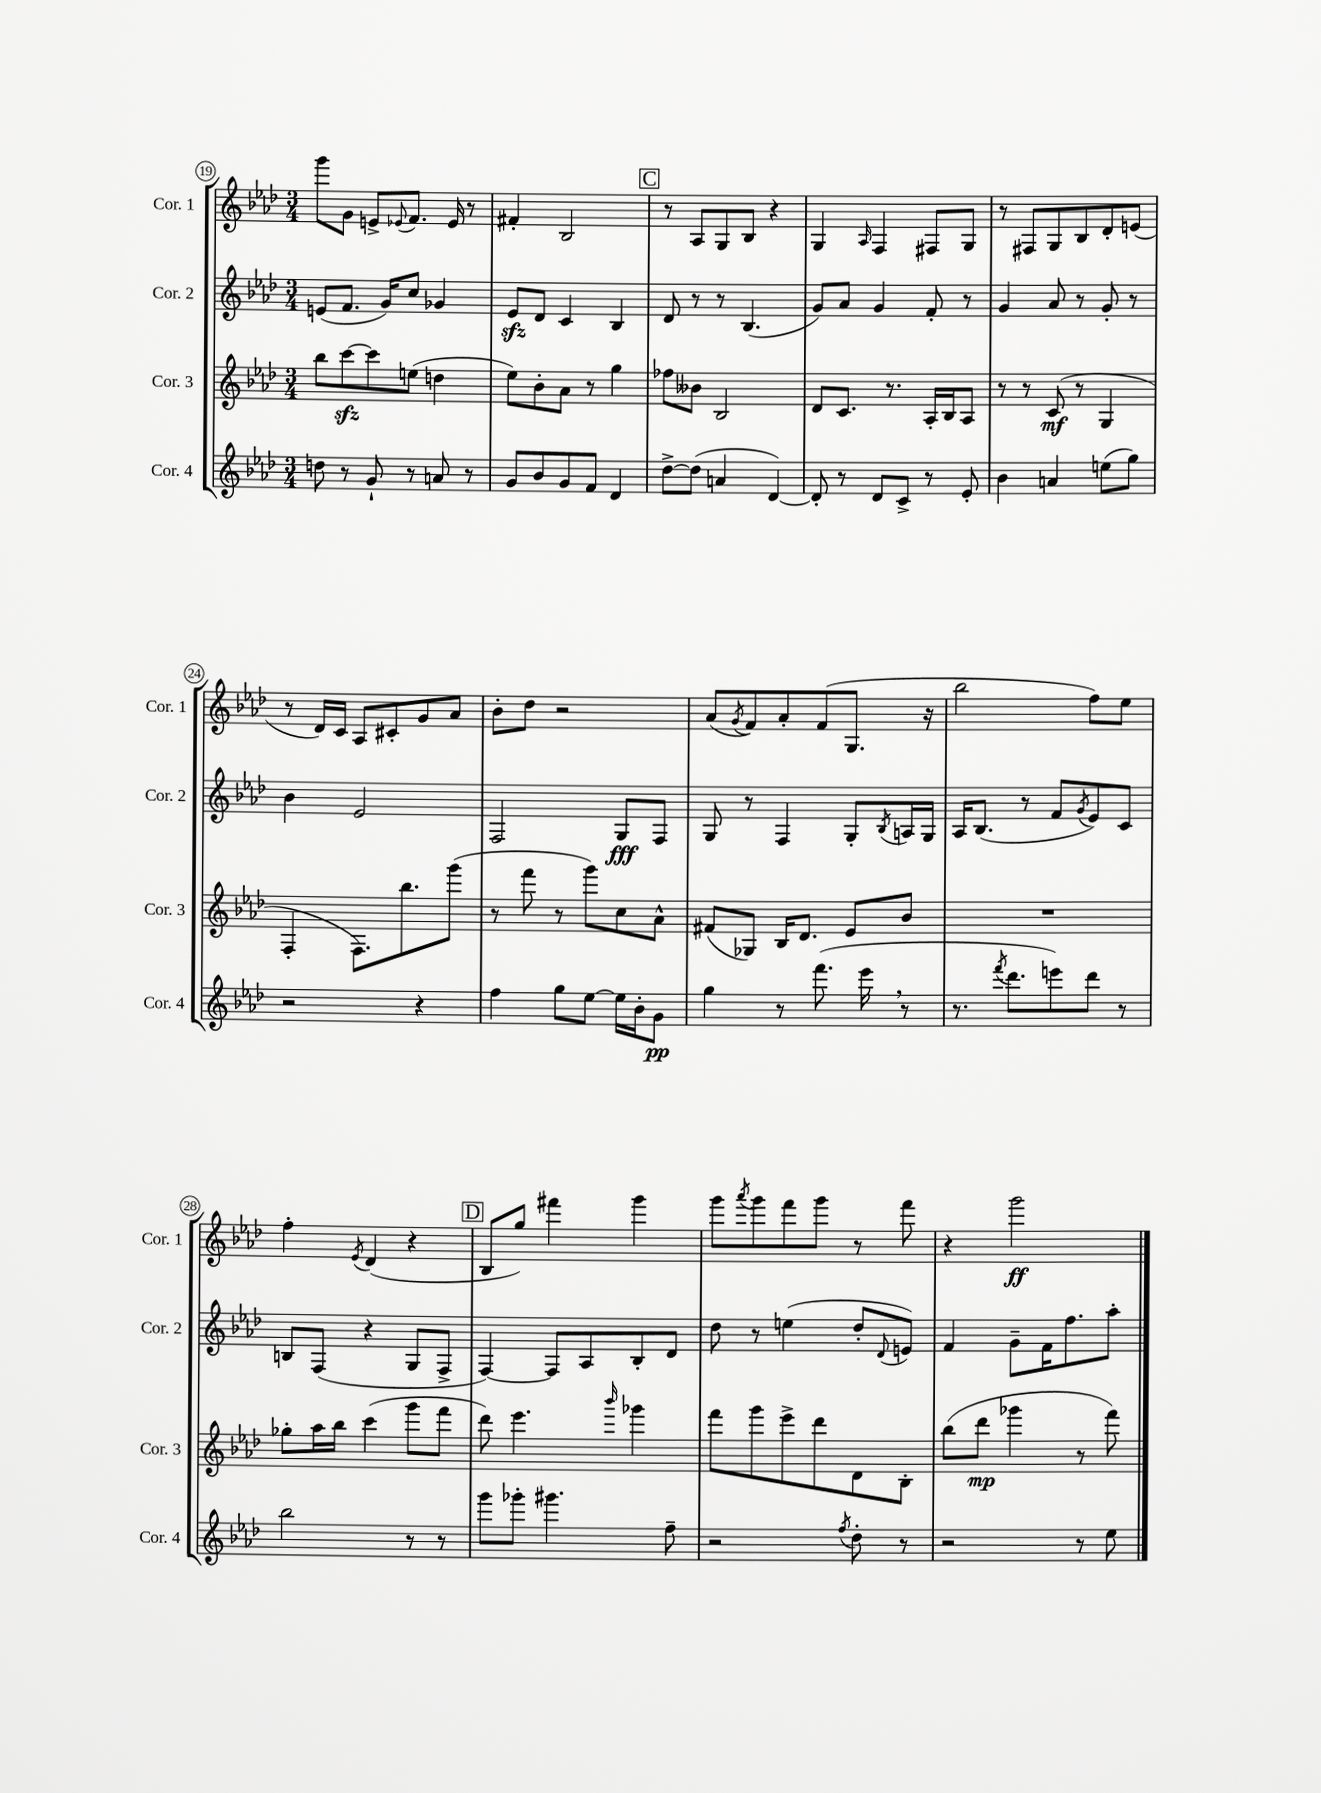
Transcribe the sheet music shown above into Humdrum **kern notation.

**kern	**dynam	**kern	**dynam	**kern	**dynam	**kern	**dynam
*part4	*part4	*part3	*part3	*part2	*part2	*part1	*part1
*staff4	*staff4	*staff3	*staff3	*staff2	*staff2	*staff1	*staff1
*I"Cor. 4	*	*I"Cor. 3	*	*I"Cor. 2	*	*I"Cor. 1	*
*I'Cor. 4	*	*I'Cor. 3	*	*I'Cor. 2	*	*I'Cor. 1	*
*clefG2	*	*clefG2	*	*clefG2	*	*clefG2	*
*k[b-e-a-d-]	*	*k[b-e-a-d-]	*	*k[b-e-a-d-]	*	*k[b-e-a-d-]	*
*M3/4	*	*M3/4	*	*M3/4	*	*M3/4	*
=19	=19	=19	=19	=19	=19	=19	=19
8ddn\	.	8bb-\L	.	(8en/L	.	8ggg\L	.
8r	.	[8ccczz\	.	8.f/J	.	8g\J	.
8g`/	.	8ccc\]	.	.	.	8en^/L	.
.	.	.	.	16g/KL)	.	.	.
.	.	.	.	.	.	8qqe-X/	.
8r	.	(8een\J	.	8cc/J	.	8.f/J	.
8an/	.	4ddn\	.	4g-X/	.	.	.
.	.	.	.	.	.	16e-/	.
8r	.	.	.	.	.	8r	.
=20	=20	=20	=20	=20	=20	=20	=20
8g/L	.	8ee-\L)	.	8e-zz/L	.	4f#X'/	.
8b-/	.	8b-'\	.	8d-/J	.	.	.
8g/	.	8a-\J	.	4c/	.	2B-/	.
8f/J	.	8r	.	.	.	.	.
4d-/	.	4gg\	.	4B-/	.	.	.
!!LO:REH:place=s1:t=C
=21	=21	=21	=21	=21	=21	=21	=21
[8dd-^\L	.	8ff-X\L	.	8d-/	.	8r	.
(8dd-\J]	.	8b--X\J	.	8r	.	8A-/L	.
4an/	.	2B-/	.	8r	.	8G/	.
.	.	.	.	(4.B-/	.	8B-/J	.
[4d-/)	.	.	.	.	.	4r	.
=22	=22	=22	=22	=22	=22	=22	=22
8d-'/]	.	8d-/L	.	8g/L)	.	4G/	.
8r	.	8.c/J	.	8a-/J	.	.	.
.	.	.	.	.	.	16qqA-/	.
8d-/L	.	.	.	4g/	.	4F/	.
.	.	8.r	.	.	.	.	.
8c^/J	.	.	.	.	.	.	.
8r	.	16A-'/LL	.	8f'/	.	8F#X/L	.
.	.	16B-/J	.	.	.	.	.
8e-'/	.	8A-/J	.	8r	.	8G/J	.
=23	=23	=23	=23	=23	=23	=23	=23
4b-\	.	8r	.	4g/	.	8r	.
.	.	8r	.	.	.	8F#X/L	.
4an/	.	(8c/	mf	8a-/	.	8G/	.
.	.	8r	.	8r	.	8B-/	.
(8een\L	.	4G/	.	8g'/	.	8d-'/	.
8gg\J)	.	.	.	8r	.	(8en/J	.
!!LO:LB:g=z
=24	=24	=24	=24	=24	=24	=24	=24
2r	.	4F'/	.	4b-\	.	8r	.
.	.	.	.	.	.	16d-/LL)	.
.	.	.	.	.	.	16c/JJ	.
.	.	8.F\L)	.	2e-/	.	8A-/L	.
.	.	.	.	.	.	8c#X'/	.
.	.	8.bb-\	.	.	.	.	.
4r	.	.	.	.	.	8g/	.
.	.	(8ggg\J	.	.	.	8a-/J	.
=25	=25	=25	=25	=25	=25	=25	=25
4ff\	.	8r	.	2F/	.	8b-'\L	.
.	.	8fff\	.	.	.	8dd-\J	.
8gg\L	.	8r	.	.	.	2r	.
[8ee-\J	.	8ggg\L)	.	.	.	.	.
16ee-\LL]	.	8cc\	.	8G/L	fff	.	.
16b-'\J	.	.	.	.	.	.	.
8g\J	pp	8a-^^\J	.	8F/J	.	.	.
=26	=26	=26	=26	=26	=26	=26	=26
4gg\	.	(8f#X/L	.	8G/	.	(8a-/L	.
.	.	.	.	.	.	8qg/	.
.	.	8G-X/J)	.	8r	.	8f/)	.
8r	.	16B-/KL	.	4F/	.	8a-'/	.
.	.	8.d-/J	.	.	.	.	.
(8.fff\	.	.	.	.	.	(8f/	.
.	.	8e-/L	.	8G'/L	.	8.G/J	.
16eee-,\	.	.	.	.	.	.	.
.	.	.	.	8qB-/	.	.	.
8r	.	8b-/J	.	16An/L	.	.	.
.	.	.	.	16G/JJ	.	16r	.
=27	=27	=27	=27	=27	=27	=27	=27
8.r	.	2.r	.	16A-/KL	.	2bb-\	.
.	.	.	.	(8.B-/J	.	.	.
8qfff/	.	.	.	.	.	.	.
8.ddd-\L	.	.	.	.	.	.	.
.	.	.	.	8r	.	.	.
8eeen\)	.	.	.	8f/L	.	.	.
.	.	.	.	8qg/	.	.	.
8ddd-\J	.	.	.	8e-/)	.	8ff\L)	.
8r	.	.	.	8c/J	.	8ee-\J	.
!!LO:LB:g=z
=28	=28	=28	=28	=28	=28	=28	=28
2bb-\	.	8gg-X'\L	.	8Bn/L	.	4ff'\	.
.	.	16aa-\L	.	(8F/J	.	.	.
.	.	16bb-\JJ	.	.	.	.	.
.	.	.	.	.	.	8qe-/	.
.	.	(4ccc\	.	4r	.	(4d-/	.
8r	.	8ggg\L	.	8G/L	.	4r	.
8r	.	8fff\J	.	8F^/J	.	.	.
!!LO:REH:place=s1:t=D
=29	=29	=29	=29	=29	=29	=29	=29
8ggg\L	.	8ddd-\)	.	[4F/)	.	8B-/L	.
8ggg-X'\J	.	4.eee-\	.	.	.	8gg/J)	.
4.ggg#X\	.	.	.	8F/L]	.	4fff#X\	.
.	.	.	.	8A-/	.	.	.
.	.	16qqbbb-/	.	.	.	.	.
.	.	4ggg-X\	.	8B-'/	.	4ggg\	.
8ff~\	.	.	.	8d-/J	.	.	.
=30	=30	=30	=30	=30	=30	=30	=30
2r	.	8fff\L	.	8dd-\	.	8ggg\L	.
.	.	.	.	.	.	8qaaa-/	.
.	.	8ggg\	.	8r	.	8ggg\	.
.	.	8eee-^\	.	(4een\	.	8fff\	.
.	.	8ddd-\	.	.	.	8ggg\J	.
8qff/	.	.	.	.	.	.	.
8dd-'\	.	8d-\	.	8dd-'/L	.	8r	.
.	.	.	.	8qqd-/	.	.	.
8r	.	8B-'\J	.	8en/J)	.	8fff\	.
=31	=31	=31	=31	=31	=31	=31	=31
2r	.	(8bb-\L	.	4f/	.	4r	.
.	.	8ddd-\J	mp	.	.	.	.
.	.	4ggg-X\	.	8g~\L	.	2ggg\	ff
.	.	.	.	16f\K	.	.	.
.	.	.	.	8.ff\	.	.	.
8r	.	8r	.	.	.	.	.
8ee-\	.	8fff\)	.	8aa-'\J	.	.	.
==	==	==	==	==	==	==	==
*-	*-	*-	*-	*-	*-	*-	*-
